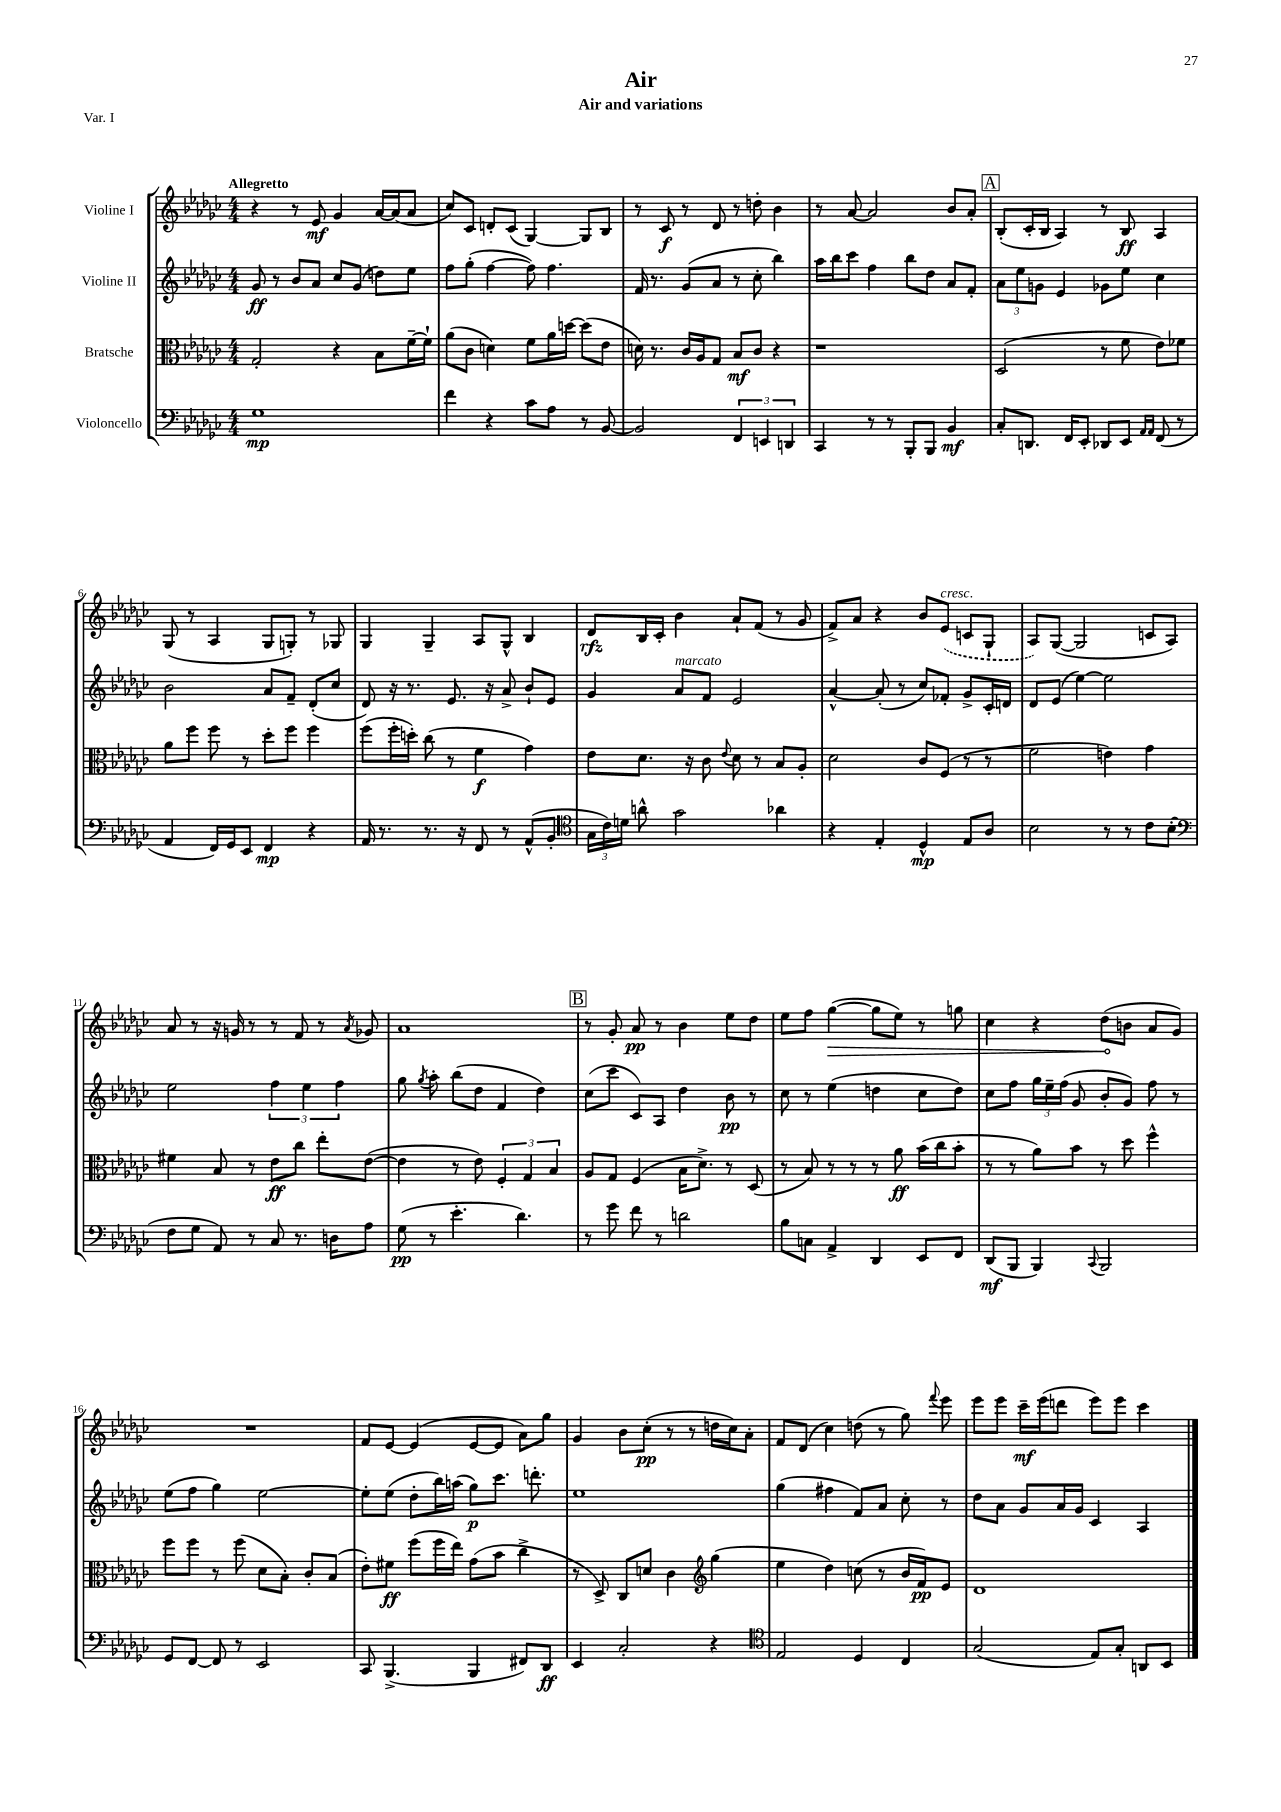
\header { title = "Air" subtitle = "Air and variations" piece = "Var. I" }
<<
\new StaffGroup <<
\new Staff = "s0" \with { instrumentName = "Violine I" } {
    \clef treble \key ges \major \numericTimeSignature \time 4/4 \tempo "Allegretto"
    \autoBeamOff r4 r8 ees'8\mf ges'4 aes'16[~ aes'16( aes'8] |
    ces''8[) ces'8] d'8[-. ces'8]( ges4~) ges8[ bes8] |
    r8 ces'8\f r8 des'8 r8 d''8-. bes'4 |
    r8 aes'8~ aes'2 bes'8[ aes'8]-. |
    \mark \markup { \box "A" } bes8[-.( ces'16-. bes16] aes4) r8 bes8\ff aes4 |
    ges8( r8 aes4 ges8[ g8]-.) r8 ges8 |
    ges4 ges4-- aes8[ ges8]-^ bes4 |
    des'8[\rfz bes16 ces'16]-. bes'4 aes'8[-! f'8]( r8 ges'8 |
    f'8[->) aes'8] r4 bes'8[ \once \slurDashed ees'8]^\markup { \italic "cresc." }( c'8[ ges8]-! |
    aes8[) ges8]~( ges2 c'8[ aes8]) |
    aes'8 r8 r16 g'16 r8 r8 f'8 r8 \acciaccatura { aes'8 } ges'8 |
    aes'1 |
    \mark \markup { \box "B" } r8 ges'8-. aes'8\pp r8 bes'4 ees''8[ des''8] |
    ees''8[ f''8] \once \override Hairpin.circled-tip = ##t ges''4~\>( ges''8[ ees''8]) r8 g''8 |
    ces''4 r4 des''8[\!( b'8] aes'8[ ges'8]) |
    R1 |
    f'8[ ees'8]~ ees'4( ees'8[~ ees'8] aes'8[) ges''8] |
    ges'4 bes'8[ ces''8]-.\pp( r8 r8 d''16[ ces''16) aes'8]-. |
    f'8[ des'8]( ces''4) d''8( r8 ges''8) \appoggiatura { f'''8 } ees'''8 |
    ees'''8[ ees'''8] ces'''16[--\mf ees'''16( d'''8] ees'''8[) ees'''8] ces'''4 \bar "|." |
}
\new Staff = "s1" \with { instrumentName = "Violine II" } {
    \clef treble \key ges \major \numericTimeSignature \time 4/4
    \autoBeamOff ges'8\ff r8 bes'8[ aes'8] ces''8[ ges'8]( d''8[) ees''8] |
    f''8[ ges''8]-.( f''4~ f''8) f''4. |
    f'16 r8. ges'8[( aes'8] r8 ces''8-. bes''4) |
    aes''16[ bes''16 ces'''8] f''4 bes''8[ des''8] aes'8[ f'8]-. |
    \mark \markup { \box "A" } \tuplet 3/2 { aes'8[ ees''8 g'8] } ees'4 ges'8[ ees''8] ces''4 |
    bes'2 aes'8[ f'8]-- des'8[-.( ces''8] |
    des'8) r16 r8. ees'8. r16 aes'8-> bes'8[-! ees'8] |
    ges'4 aes'8[^\markup { \italic "marcato" } f'8] ees'2 |
    aes'4~-^ aes'8-.( r8 ces''8[) fes'8]-. ges'8[-> ces'16-. d'16] |
    des'8[ ees'8]( ees''4~) ees''2 |
    ees''2 \tuplet 3/2 { f''4 ees''4 f''4 } |
    ges''8 \acciaccatura { ges''8 } aes''8-. bes''8[( des''8] f'4 des''4) |
    \mark \markup { \box "B" } ces''8[( ces'''8] ces'8[) aes8] des''4 bes'8\pp r8 |
    ces''8 r8 ees''4( d''4 ces''8[ d''8]) |
    ces''8[ f''8] \tuplet 3/2 { ges''16[ ees''16-- f''16]( } ges'8 bes'8[-. ges'8]) f''8 r8 |
    ees''8[( f''8] ges''4) ees''2~ |
    ees''8[-. ees''8]( des''8[-. bes''16) a''16]( ges''8[\p) ces'''8.] d'''8.-. |
    ees''1 |
    ges''4( fis''4 f'8[) aes'8] ces''8-. r8 |
    des''8[ aes'8] ges'8[ aes'16 ges'16] ces'4 aes4 \bar "|." |
}
\new Staff = "s2" \with { instrumentName = "Bratsche" } {
    \clef alto \key ges \major \numericTimeSignature \time 4/4
    \autoBeamOff ges2-. r4 bes8[ f'16~-- f'16]-! |
    aes'8[( ces'8] d'4) f'8[ aes'16 d''16]~ d''8[( ees'8] |
    d'16) r8. ces'16[ aes16 ges8] bes8[\mf ces'8] r4 |
    r1 |
    \mark \markup { \box "A" } des2( r8 f'8 ees'8[) fes'8] |
    aes'8[ f''8] f''8 r8 des''8[-. f''8] f''4 |
    f''8[( f''16-. d''16]-.) ces''8( r8 f'4\f ges'4) |
    ees'8[ des'8.] r16 ces'8 \appoggiatura { ees'8 } des'8 r8 bes8[ aes8]-. |
    des'2 ces'8[ f8]( r8 r8 |
    f'2 e'4) ges'4 |
    fis'4 bes8 r8 ees'8[\ff ces''8] ees''8[-. ees'8]~( |
    ees'4 r8 ees'8) \tuplet 3/2 { f4-. ges4 bes4 } |
    \mark \markup { \box "B" } aes8[ ges8] f4( bes16[ des'8.]->) r8 des8( |
    r8 bes8) r8 r8 r8 aes'8\ff bes'16[( ces''16 bes'8]-. |
    r8 r8 aes'8[) bes'8] r8 des''8 f''4-^ |
    f''8[ f''8] r8 f''8( des'8[ bes8]-.) ces'8[-. bes8]( |
    ees'8[-.) fis'8]\ff f''8[( f''16 ees''16]) ges'8[( bes'8] ces''4-> |
    r8 des8->) ces8[ d'8] ces'4 \clef treble ges''4( |
    ees''4 des''4) c''8( r8 bes'16[ f'16\pp) ees'8] |
    des'1 \bar "|." |
}
\new Staff = "s3" \with { instrumentName = "Violoncello" } {
    \clef bass \key ges \major \numericTimeSignature \time 4/4
    \autoBeamOff ges1\mp |
    f'4 r4 ces'8[ aes8] r8 bes,8~ |
    bes,2 \tuplet 3/2 { f,4 e,4 d,4 } |
    ces,4 r8 r8 bes,,8[-. bes,,8] bes,4\mf |
    \mark \markup { \box "A" } ces8[-. d,8.] f,16[ ees,8]-. des,8[ ees,8] \grace { aes,16[ aes,16] } f,8( r8 |
    aes,4 f,16[) ges,16 ees,8] f,4\mp r4 |
    aes,16 r8. r8. r16 f,8 r8 aes,8[-^( bes,8]-. |
    \clef tenor \tuplet 3/2 { ges16[ ces'16) d'16] } a'8-^ ges'2 aes'4 |
    r4 ees4-. des4-^\mp ees8[ aes8] |
    bes2 r8 r8 ces'8[ bes8]-.( |
    \clef bass f8[ ges8] aes,8) r8 ces8 r8. d16[ aes8] |
    ges8\pp( r8 ees'4.-. des'4.) |
    \mark \markup { \box "B" } r8 ges'8 f'8 r8 d'2 |
    bes8[ c8] aes,4-> des,4 ees,8[ f,8] |
    des,8[\mf( bes,,8] bes,,4) \appoggiatura { ces,8 } bes,,2 |
    ges,8[ f,8]~ f,8 r8 ees,2 |
    ces,8 bes,,4.->( bes,,4 fis,8[) des,8]\ff |
    ees,4 ces2-. r4 |
    \clef tenor ees2 des4 ces4 |
    ges2( ees8[) ges8]-. a,8[ bes,8] \bar "|." |
}
>>
>>
